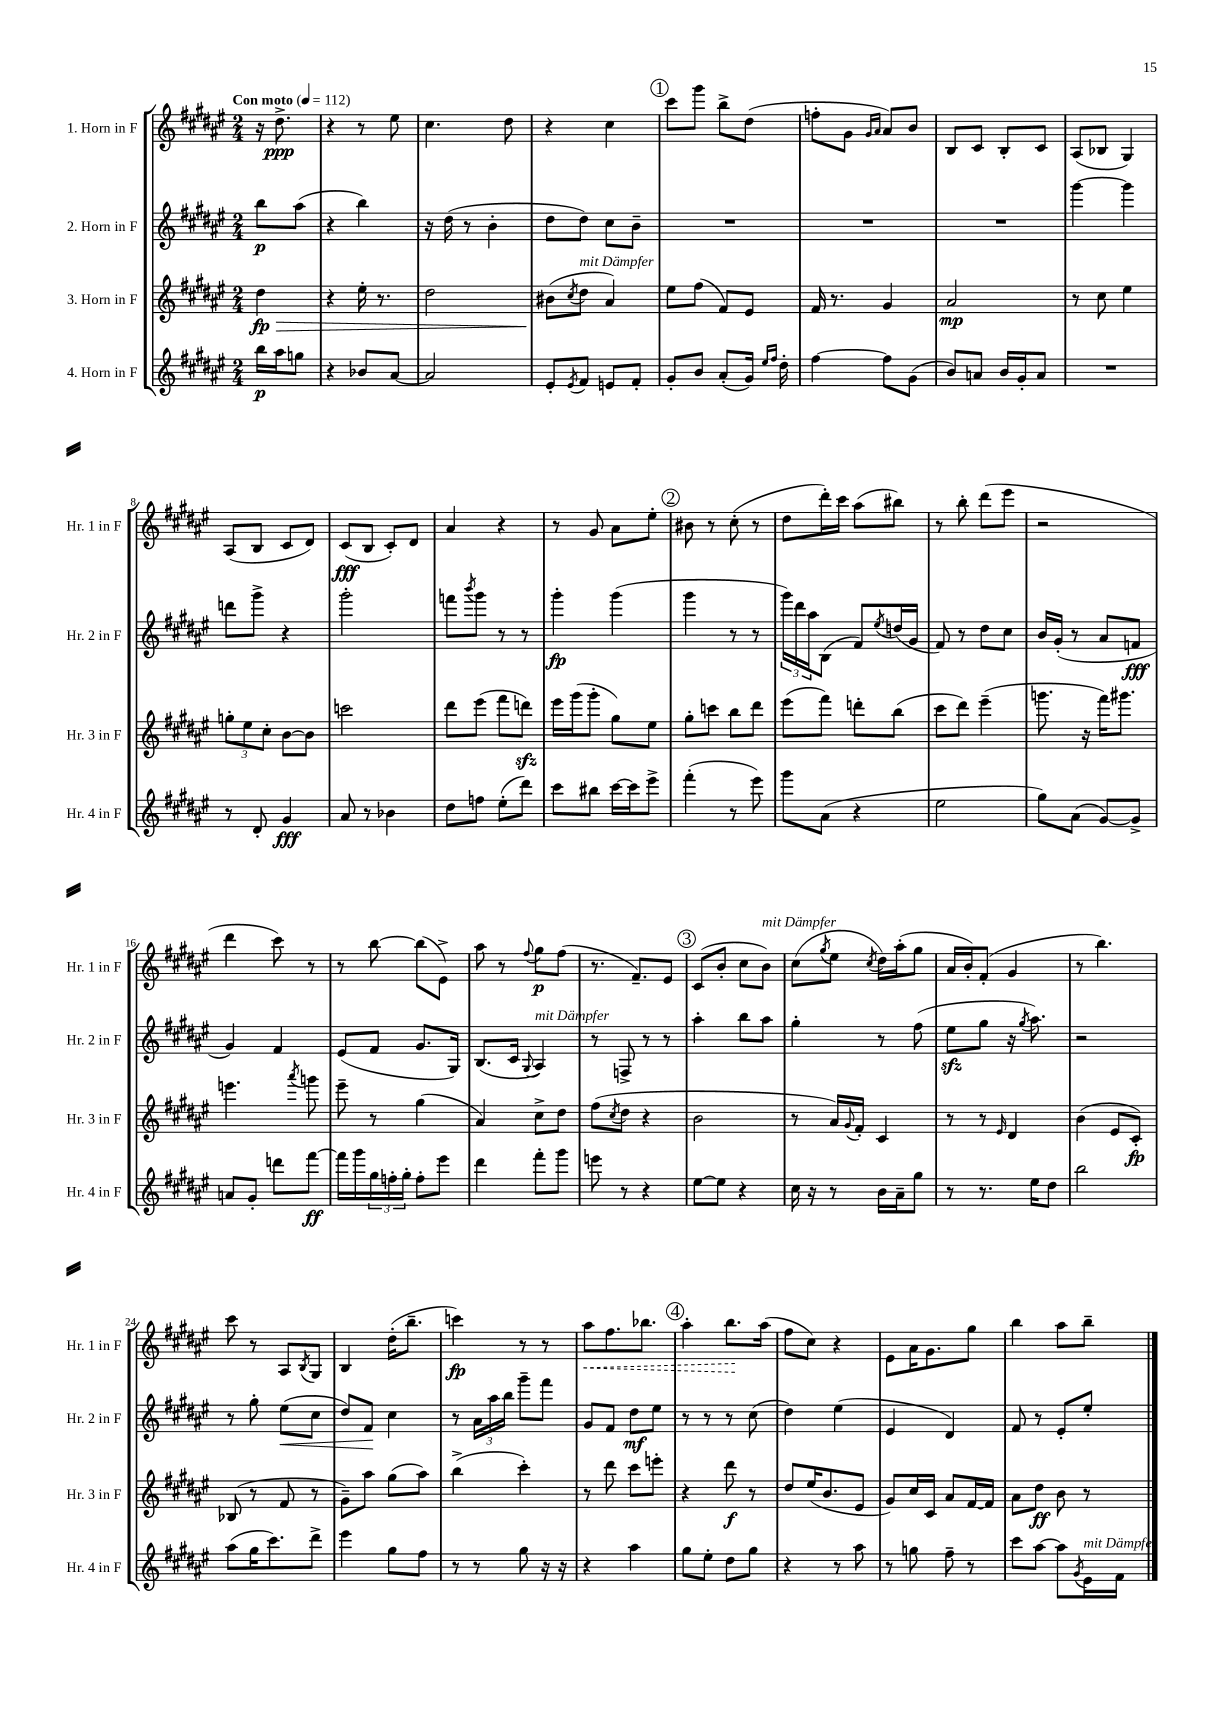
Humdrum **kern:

**kern	**kern	**kern	**kern
*staff4	*staff3	*staff2	*staff1
*clefG2	*clefG2	*clefG2	*clefG2
*k[f#c#g#d#a#e#]	*k[f#c#g#d#a#e#]	*k[f#c#g#d#a#e#]	*k[f#c#g#d#a#e#]
*M2/4	*M2/4	*M2/4	*M2/4
*MM112	*MM112	*MM112	*MM112
16bb\LL	4dd#\	8bb\L	16r
16aa#\J	.	.	8.dd#^\
8gg\J	.	(8aa#\J	.
=	=	=	=
4r	4r	4r	4r
8b-/L	16ee#'\	4bb\)	8r
.	8.r	.	.
[8a#/J	.	.	8ee#\
=	=	=	=
2a#/]	2dd#\	16r	4.cc#\
.	.	(16dd#\	.
.	.	8r	.
.	.	4b'\	.
.	.	.	8dd#\
=	=	=	=
8e#'/L	(8b#\L	8dd#\L	4r
8qe#/	8qcc#/	.	.
8f#/J	8dd#\J	8dd#\J)	.
8e/L	4a#/)	8cc#\L	4cc#\
8f#'/J	.	8b~\J	.
=	=	=	=
8g#'/L	8ee#\L	2r	8ccc#\L
8b/J	(8ff#\J	.	8ggg#\J
(8a#'/L	8f#/L)	.	8bb^\L
16g#/Jk)	8e#/J	.	(8dd#\J
16qqee#/LL	.	.	.
16qqff#/JJ	.	.	.
16dd#'\	.	.	.
=	=	=	=
[4ff#\	16f#/	2r	8ff'\L
.	8.r	.	.
.	.	.	8g#\J
.	.	.	16qqg#/LL
.	.	.	16qqa#/JJ
8ff#\]L	4g#/	.	8a#/L)
(8g#\J	.	.	8b/J
=	=	=	=
8b/L)	2a#/	2r	8B/L
8a/J	.	.	8c#/J
16b/LL	.	.	8B'/L
16g#'/J	.	.	.
8a/J	.	.	8c#/J
=	=	=	=
2r	8r	[4ggg#\	(8A#/L
.	8cc#\	.	8B-/J
.	4ee#\	4ggg#\]	4G#/)
=	=	=	=
8r	12gg'\L	8ddd\L	(8A#/L
.	12ee#\	.	.
8d#'/	.	8ggg#^\J	8B/J
.	12cc#'\J	.	.
4g#/	[8b\L	4r	8c#/L
.	8b\]J	.	8d#/J)
=	=	=	=
8a#/	2ccc\	2ggg#'\	(8c#/L
8r	.	.	8B/J
4b-\	.	.	8c#'/L)
.	.	.	8d#/J
=	=	=	=
8dd#\L	8ddd#\L	8fff\L	4a#/
.	.	8qbbb/	.
8ff\J	(8eee#\J	8ggg#\J	.
(8ee#'\L	8fff#\L	8r	4r
8ddd#\J)	8ddd\J)	8r	.
=	=	=	=
8ccc#\L	16eee#\LL	4ggg#'\	8r
.	(16ggg#\J	.	.
8bb#\J	8ggg#'\J	.	8g#/
[16ccc#\LL	8gg#\L)	(4ggg#\	8a#\L
16ccc#\]J	.	.	.
8eee#^\J	8ee#\J	.	8ee#'\J
=	=	=	=
(4fff#'\	8gg#'\L	4ggg#\	8b#\
.	8ccc\J	.	8r
8r	8bb\L	8r	(8cc#'\
8eee#\)	8ddd#\J	8r	8r
=	=	=	=
8ggg#\L	(8eee#\L	24ggg#\LL)	8dd#\L
.	.	24ddd#\	.
.	.	24aa#\J	.
(8a#\J	8fff#\J)	(8B\J	16ddd#'\L)
.	.	.	16ccc#\JJ
4r	8ddd'\L	8f#/L)	(8aa#\L
.	.	8qee#/	.
.	(8bb\J	(16dd/L	8bb#\J)
.	.	16g#/JJ	.
=	=	=	=
2ee#\	8ccc#\L	8f#/)	8r
.	8ddd#\J)	8r	8bb'\
.	(4eee#~\	8dd#\L	(8ddd#\L
.	.	8cc#\J	8eee#\J
=	=	=	=
8gg#\L)	8.ggg\	16b/LL	2r
.	.	(16g#'/JJ	.
(8a#\J	.	8r	.
.	16r	.	.
[8g#/L)	16fff#\LK)	8a#/L	.
.	8.ggg#\J	.	.
8g#^/]J	.	8f/J	.
=	=	=	=
8a/L	4.eee\	4g#/)	4ddd#\
8g#'/J	.	.	.
8ddd\L	.	4f#/	8ccc#\)
.	8qaaa#/	.	.
[8fff#\J	8ggg\	.	8r
=	=	=	=
16fff#\]LL	8eee#~\	(8e#/L	8r
16ggg#\	.	.	.
24gg#\	8r	8f#/J	[8bb\
24ff'\	.	.	.
24gg#'\JJ	.	.	.
8ff'\L	(4gg#\	8.g#/L	(8bb\]L
8eee#\J	.	.	8e#^\J)
.	.	16G#/Jk)	.
=	=	=	=
4ddd#\	4a#/)	(8.B/L	8aa#\
.	.	.	8r
.	.	16c#/Jk	.
.	.	8qqG#/	8qqff#/
8fff#'\L	8cc#^\L	4A#/)	8gg#\L
8ggg#\J	8dd#\J	.	(8ff#\J
=	=	=	=
8eee\	(8ff#\L	8r	8.r
.	8qcc#/	.	.
8r	8dd#\J	8F^/	.
.	.	.	8.f#~/L)
4r	4r	8r	.
.	.	8r	8e#/J
=	=	=	=
[8ee#\L	2b\	4aa#'\	(8c#/L
8ee#\]J	.	.	8b'/J
4r	.	8bb\L	8cc#\L
.	.	8aa#\J	8b\J)
=	=	=	=
16cc#\	8r	4gg#'\	(8cc#\L
16r	.	.	.
.	.	.	8qgg#/
8r	16a#/LL)	.	8ee#\J
.	8qqg#/	.	.
.	16f#'/JJ	.	.
.	.	.	8qcc#/
16b\LL	4c#/	8r	16dd#\LL)
16a#~\J	.	.	(16aa#'\J
8gg#\J	.	(8ff#\	8gg#\J
=	=	=	=
8r	8r	8ee#\L	16a#/LL
.	.	.	16b'/J)
8.r	8r	8gg#\J	(8f#'/J
.	16qqe#/	.	.
.	4d#/	16r	4g#/
.	.	8qgg#/	.
16ee#\LK	.	8.aa#\)	.
8dd#\J	.	.	.
=	=	=	=
2bb\	(4b\	2r	8r
.	.	.	4.bb\)
.	8e#/L	.	.
.	8c#'/J)	.	.
=	=	=	=
(8aa#\L	(8B-/	8r	8ccc#\
16gg#\K	8r	8gg#'\	8r
8.ccc#\)	.	.	.
.	8f#/	(8ee#\L	8A#/L
.	.	.	8qB/
8ddd#^\J	8r	8cc#\J	8G#/J
=	=	=	=
4eee#\	8g#~\L)	8dd#/L)	4B/
.	8aa#\J	8f#/J	.
8gg#\L	(8gg#\L	4cc#\	(16dd#'\LK
.	.	.	8.bb~\J
8ff#\J	8aa#\J)	.	.
=	=	=	=
8r	(4bb^\	8r	4ccc\)
8r	.	24a#\LL	.
.	.	24aa#\	.
.	.	24bb\JJ	.
8gg#\	4ccc#'\)	8ggg#~\L	8r
16r	.	8fff#\J	8r
16r	.	.	.
=	=	=	=
4r	8r	8g#/L	8aa#\L
.	8ddd#\	8f#/J	8.ff#\
4aa#\	8ccc#\L	8dd#\L	.
.	.	.	8.bb-\J
.	8eee'\J	8ee#\J	.
=	=	=	=
8gg#\L	4r	8r	4aa#'\
8ee#'\J	.	8r	.
8dd#\L	8ddd#\	8r	8.bb\L
8gg#\J	8r	(8cc#\	.
.	.	.	(16aa#\Jk
=	=	=	=
4r	8dd#/L	4dd#\)	8ff#\L
.	(16ee#/K	.	8cc#\J)
.	8.b/	.	.
8r	.	(4ee#\	4r
8aa#\	8e#/J	.	.
=	=	=	=
8r	8g#/L)	4e#/	8e#\L
8gg\	16cc#/L	.	16a#\K
.	16c#/JJ	.	8.g#\
8ff#~\	8a#/L	4d#/)	.
8r	[16f#/L	.	8gg#\J
.	16f#/]JJ	.	.
=	=	=	=
8ccc#\L	8a#\L	8f#/	4bb\
[8aa#\J	8dd#\J	8r	.
8aa#\]L	8b\	8e#'/L	8aa#\L
8qg#/	.	.	.
16e#\L	8r	8ee#'/J	8bb~\J
16f#\JJ	.	.	.
==	==	==	==
*-	*-	*-	*-
